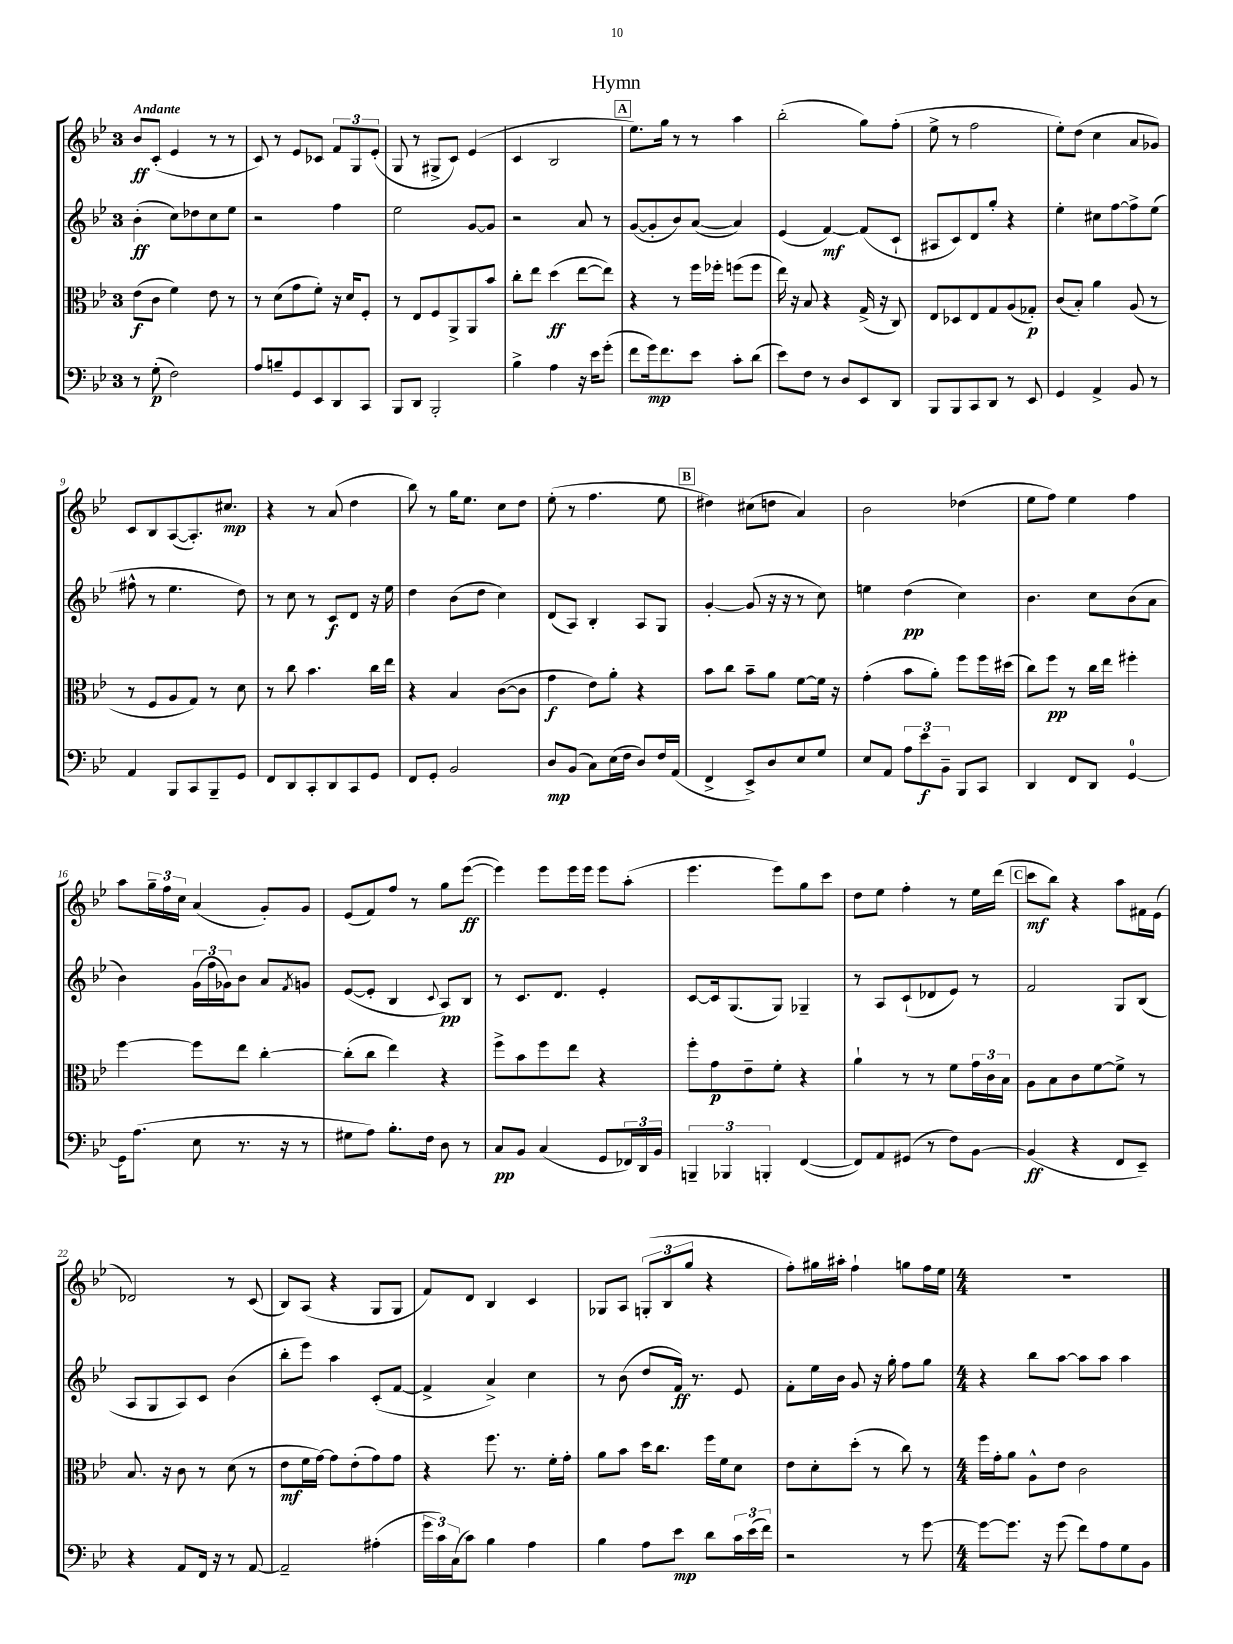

**kern	**kern	**kern	**kern
*staff4	*staff3	*staff2	*staff1
*clefF4	*clefC3	*clefG2	*clefG2
*k[b-e-]	*k[b-e-]	*k[b-e-]	*k[b-e-]
*M3/4	*M3/4	*M3/4	*M3/4
8r	(8e-\L	(4b-'\	8b-/L
(8G'\	8c\J	.	(8c'/J
2F\)	4f\)	8cc\L)	4e-/
.	.	8dd-\	.
.	8e-\	8cc\	8r
.	8r	8ee-\J	8r
=	=	=	=
8A/L	8r	2r	8c/)
8B~/	(8d\L	.	8r
8GG/	8g\	.	8e-/L
8EE-/	8f'\J)	.	8c-/J
8DD/	16r	4ff\	12f/L
.	16d/LK	.	.
.	.	.	12G/
8CC/J	8F'/J	.	.
.	.	.	(12e-'/J
=	=	=	=
8BBB-/L	8r	2ee-\	8G/
8DD/J	8E-/L	.	8r
2BBB-'/	8F/	.	8G#^/L
.	8AA^/	.	8c/J)
.	8AA/	[8g/L	(4e-/
.	8b-/J	8g/]J	.
=	=	=	=
4B-^\	8cc'\L	2r	4c/
.	8ee-\J	.	.
4A\	(4dd\	.	2B-/
16r	[8ee-\L	8a/	.
16e-\LK	.	.	.
(8g'\J	8ee-\]J)	8r	.
=	=	=	=
8f\L	4r	([8g/L	8.ee-\L)
16g\k)	.	8g'/]	.
8.f\	.	.	16gg\Jk
.	8r	8b-/)	8r
8e-\J	16ff\LL	([8a/J	8r
.	16ff-'\JJ	.	.
8c'\L	(8ff\L	4a/])	4aa\
(8d\J	8ff\J	.	.
=	=	=	=
8e-\L)	16ee-\)	(4e-/	(2bb-'\
.	16r	.	.
8F\J	8B-/	.	.
8r	4r	[4f/)	.
8D/L	.	.	.
8EE-/	(16G^/	(8f/]L	8gg\L)
.	16r	.	.
8DD/J	8C/)	8c`/J	(8ff'\J
=	=	=	=
8BBB-/L	8E-/L	8A#/L	8ee-^\
8BBB-/	8D-/	8c/)	8r
8CC/	8E-/	8d/	2ff\
8DD/J	8G/	8gg'/J	.
8r	(8A/	4r	.
8EE-/	8G-'/J)	.	.
=	=	=	=
4GG/	(8c/L	4ee-'\	8ee-'\L)
.	8B-'/J)	.	(8dd\J
4AA^/	4a\	8cc#\L	4cc\
.	.	[8ff\	.
8BB-/	(8A/	8ff^\]	8a/L
8r	8r	(8ee-\J	8g-/J)
=	=	=	=
4AA/	8r	8ff#^^\	8c/L
.	8F/L	8r	8B-/
8BBB-/L	8A/	4.ee-\	([8A/
8CC/	8G/J)	.	8.A'/])
8BBB-~/	8r	.	.
.	.	.	8.cc#/J
8GG/J	8d\	8dd\)	.
=	=	=	=
8FF/L	8r	8r	4r
8DD/	8cc\	8cc\	.
8CC'/	4.b-\	8r	8r
8DD/	.	8c/L	(8a/
8CC/	.	8d/J	4dd\
8GG/J	16cc\LL	16r	.
.	16ee-\JJ	16ee-\	.
=	=	=	=
8FF/L	4r	4dd\	8bb-\)
8GG'/J	.	.	8r
2BB-/	4B-/	(8b-\L	16gg\LK
.	.	.	8.ee-\J
.	.	8dd\J	.
.	([8c\L	4cc\)	8cc\L
.	8c\]J	.	8dd\J
=	=	=	=
8D/L	4g\	(8d/L	(8ee-'\
(8BB-/J	.	8A/J)	8r
8C\L)	8e-\L)	4B-'/	4.ff\
(16E-\L	8a'\J	.	.
16F\JJ	.	.	.
8D/L)	4r	8A/L	.
16F/L	.	8G/J	8ee-\
(16AA/JJ	.	.	.
=	=	=	=
4FF^/	8b-\L	[4g'/	4dd#\)
.	8cc\J	.	.
8EE-^/L)	8b-~\L	(8g/]	(8cc#\L
8D/	8a\J	16r	8dd\J
.	.	16r	.
8E-/	[8f\L	8r	4a/)
8G/J	16f\]Jk	8cc\)	.
.	16r	.	.
=	=	=	=
8E-/L	(4g'\	4ee\	2b-\
8AA/J	.	.	.
12A\L	8b-\L	(4dd\	.
12e-\	.	.	.
.	8a'\J)	.	.
12BB-~\J	.	.	.
8BBB-/L	8ff\L	4cc\)	(4dd-\
8CC/J	16ff\L	.	.
.	(16dd#\JJ	.	.
=	=	=	=
4DD/	8cc\L)	4.b-\	8ee-\L
.	8ff\J	.	8ff\J)
8FF/L	8r	.	4ee-\
8DD/J	16cc\LL	8cc\L	.
.	16ee-\JJ	.	.
[4GG/	4ff#'\	(8b-\	4ff\
.	.	8a\J	.
=	=	=	=
16GG\]LK	[4ff\	4b-\)	8aa\L
(8.A\J	.	.	.
.	.	.	24gg~\L
.	.	.	24ff\
.	.	.	24cc\JJ
8E-\	8ff\]L	(24g\LL	(4a/
.	.	24ff\	.
.	.	24g-\J)	.
8.r	8ee-\J	8b-\J	.
.	[4cc'\	8a/L	8g'/L)
16r	.	.	.
.	.	8qf/	.
8r	.	8g/J	8g/J
=	=	=	=
8G#\L	(8cc'\]L	([8e-/L	(8e-/L
8A\J)	8cc\J	8e-'/]J	8f/)
8.B-'\L	4ee-\)	4B-/	8ff/J
.	.	.	8r
16F\Jk	.	.	.
.	.	8qqc/	.
8D\	4r	8A/L)	8gg\L
8r	.	8B-/J	([8eee-\J
=	=	=	=
8C/L	8ff^\L	8r	4eee-\])
8BB-/J	8b-\	8.c/L	.
(4C/	8ff\	.	8eee-\L
.	.	8.d/J	.
.	8ee-\J	.	16eee-\L
.	.	.	16eee-\JJ
8GG/L	4r	4e-'/	8eee-\L
24FF-/L)	.	.	(8aa'\J
24DD/	.	.	.
24BB-/JJ	.	.	.
=	=	=	=
6BBB~/	8ff'\L	[8c/L	4.eee-\
.	8g\	16c/]k	.
6BBB-/	.	.	.
.	.	(8.G/	.
.	8e-~\	.	.
6BBB'/	.	.	.
.	8f'\J	8G/J)	8eee-\L)
([4FF/	4r	4G-~/	8gg\
.	.	.	8ccc\J
=	=	=	=
8FF/]L)	4a`\	8r	8dd\L
8AA/	.	8A/L	8ee-\J
(8GG#/J	8r	(8c`/	4ff'\
8r	8r	8d-/	.
8F\L)	8f\L	8e-/J)	8r
[8BB-\J	24g\L	8r	16ee-\LL
.	24c\	.	.
.	.	.	(16ddd\JJ
.	24B-\JJ	.	.
=	=	=	=
(4BB-/]	8A\L	2f/	8ccc\L
.	8B-\	.	8bb-\J)
4r	8c\	.	4r
.	[8f\	.	.
8FF/L	8f^\]J	8G/L	8aa\L
8EE-~/J)	8r	(8B-/J	16f#\L
.	.	.	(16e-\JJ
=	=	=	=
4r	8.B-/	8A/L	2d-/)
.	.	8G/	.
.	16r	.	.
8AA/L	8c\	8A/)	.
16FF/Jk	8r	8c/J	.
16r	.	.	.
8r	(8d\	(4b-\	8r
[8AA/	8r	.	(8c/
=	=	=	=
2AA~/]	8e-\L	8bb-'\L	8B-/L)
.	16f\L	8eee-\J)	(8A/J
.	[16g\JJ)	.	.
.	8g\]L	4aa\	4r
.	(8e-'\	.	.
(4A#'\	8g\)	(8c'/L	8G/L
.	8g\J	[8f/J	8G/J
=	=	=	=
24g\LL	4r	4f^/]	8f/L)
24c\)	.	.	.
(24C\J	.	.	.
8c\J)	.	.	8d/J
4B-\	8.ff\	4a^/)	4B-/
.	8.r	.	.
4A\	.	4cc\	4c/
.	16f'\LL	.	.
.	16g'\JJ	.	.
=	=	=	=
4B-\	8a\L	8r	8G-/L
.	8b-\J	(8b-\	8A/J
8A\L	16dd\LK	8dd/L	(12G'/L
.	8.cc\J	.	.
.	.	.	12B-/
8e-\J	.	16f/Jk)	.
.	.	.	12gg/J
.	.	8.r	.
8d\L	16ff\LL	.	4r
.	16f\J	.	.
24c\L	8d\J	8e-/	.
(24e-\	.	.	.
24f\JJ)	.	.	.
=	=	=	=
2r	8e-\L	8f'\L	8ff'\L)
.	8d'\	16ee-\L	16gg#\L
.	.	16b-\JJ	16aa#'\JJ
.	(8dd'\J	8g/	4ff`\
.	8r	16r	.
.	.	16gg'\	.
8r	8cc\)	8ff\L	8gg\L
[8g\	8r	8gg\J	16ff\L
.	.	.	16ee-\JJ
=	=	=	=
*M4/4	*M4/4	*M4/4	*M4/4
8g\_L	16ff\LL	4r	1r
.	16g'\J	.	.
8.g\]J	8a\J	.	.
.	8A^^\L	8bb-\L	.
16r	.	.	.
(8g\	8e-\J	[8aa\J	.
8f\L)	2c\	8aa\]L	.
8A\	.	8aa\J	.
8G\	.	4aa\	.
8BB-\J	.	.	.
==	==	==	==
*-	*-	*-	*-
